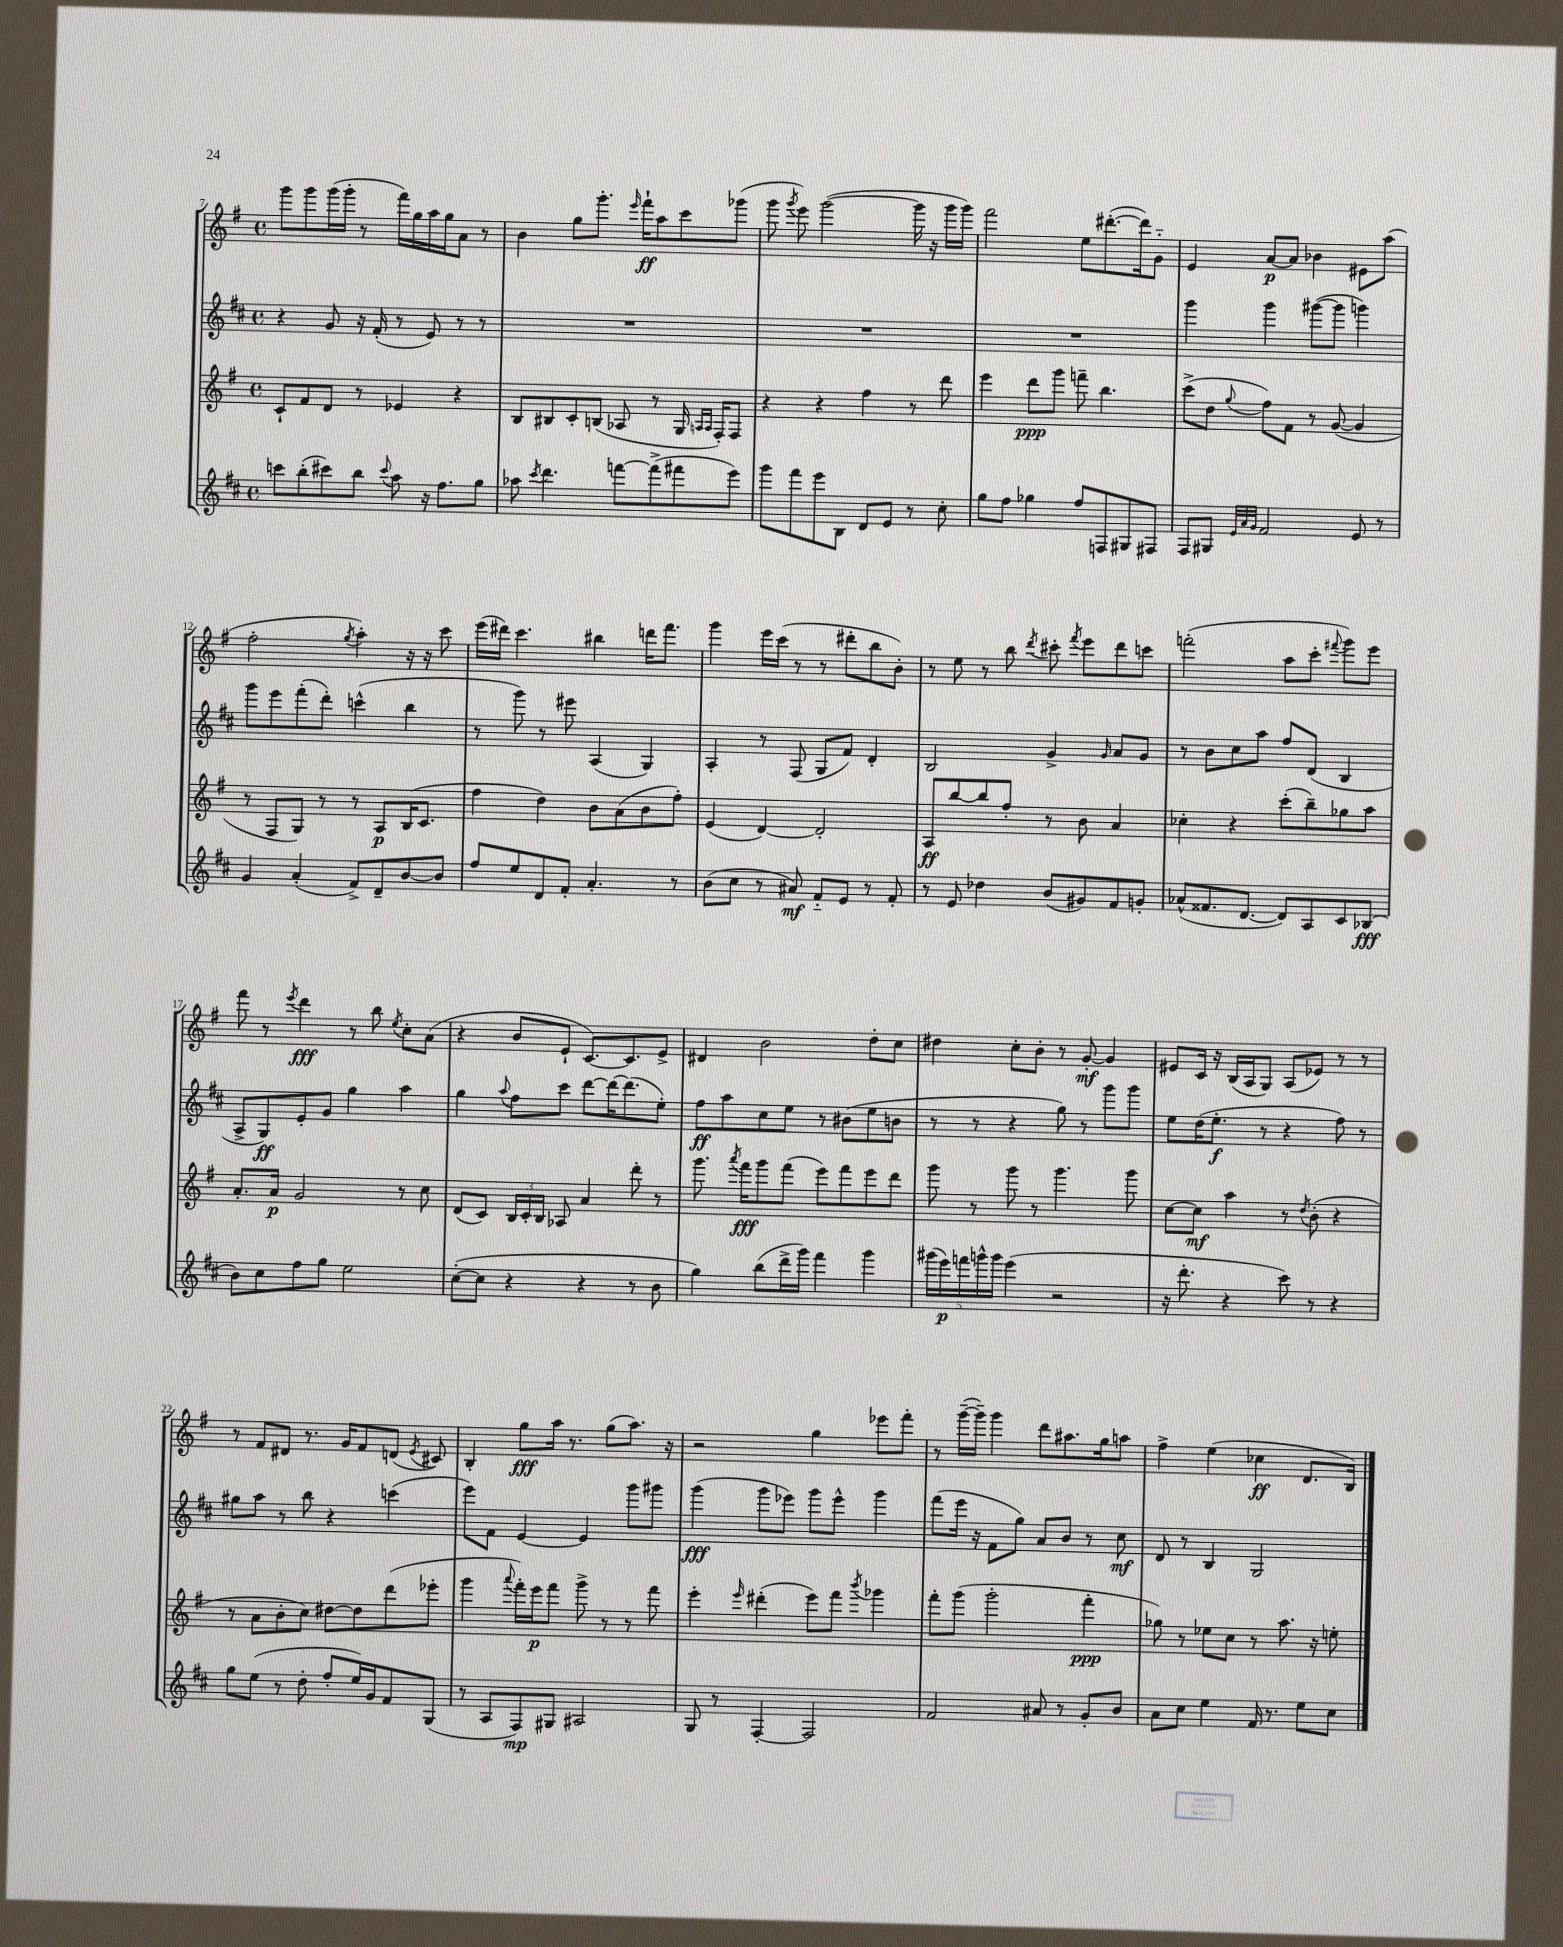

**kern	**kern	**kern	**kern
*staff4	*staff3	*staff2	*staff1
*clefG2	*clefG2	*clefG2	*clefG2
*k[f#c#]	*k[f#]	*k[f#c#]	*k[f#]
*M4/4	*M4/4	*M4/4	*M4/4
*met(c)	*met(c)	*met(c)	*met(c)
8ccc	8c`	4r	8ggg
(8bb'	8f#	.	8ggg
8ccc#)	8d	8g	(16ggg
.	.	.	16ggg'
8bb	8r	16r	8r
.	.	(16f#'	.
8qqccc#	.	.	.
8aa	4e-	8r	16fff#)
.	.	.	16gg
16r	.	8e)	16aa
8.ff#	.	.	16gg
.	4r	8r	8a
8gg	.	8r	8r
=	=	=	=
8aa-	8B	1r	4b
8qccc#	.	.	.
4.ddd	8B#	.	.
.	8c'	.	8gg
.	(8B	.	8.ggg'
[8fff	8A-	.	.
.	.	.	16qqeee
.	.	.	16fff#`
(8fff^]	8r	.	8aa
8fff#	16G	.	8ccc
.	16qqA	.	.
.	16qqA	.	.
.	16F#')	.	.
8eee)	8F#	.	(8ggg-
=	=	=	=
8ggg	4r	1r	8ggg
.	.	.	8qggg
8fff#	.	.	8eee)
8eee	4r	.	([2ggg
8B	.	.	.
8d	4ff#	.	.
8e	.	.	.
8r	8r	.	16ggg]
.	.	.	16r
8cc#'	8ddd	.	16ggg
.	.	.	16ggg)
=	=	=	=
8gg	4eee	1r	2fff#
8ff#	.	.	.
4gg-	8ddd	.	.
.	8ggg	.	.
8ff#	8fff~	.	8ee
8F	4.bb	.	([8.ddd#'
8G#	.	.	.
.	.	.	16ddd#])
8F#	.	.	8g'~
=	=	=	=
8F#	(8ccc^	4ggg	4e
8G#	8dd	.	.
32qqe	.	.	.
32qqa	.	.	.
32qqg	8qqgg	.	.
2f#	8ff#)	4ggg	[8a
.	8f#	.	8a]
.	8r	([8ggg#	4b-
.	([8g	8ggg#]	.
8e	4g]	4ggg)	8e#
8r	.	.	(8aa
=	=	=	=
4g	8r	8ggg	2ff#'
.	8F#	8eee	.
(4a'	8G)	(8fff#'	.
.	8r	8ddd')	.
.	.	.	8qgg
8f#^)	8r	(4ccc^^	4aa')
8d~	8A	.	.
[8b	(16B	4bb	16r
.	8.c	.	16r
8b]	.	.	8ccc
=	=	=	=
8ff#	4ff#	8r	(16eee
.	.	.	16ddd#)
8ee	.	8ggg)	4.ccc
8d	4dd)	8r	.
8f#'	.	8eee#	.
4.a'	8b	(4A	4bb#
.	(8a	.	.
.	8b	4G)	16ddd
.	.	.	8.fff#
8r	8ff#')	.	.
=	=	=	=
(8b	(4e	4A'	4ggg
8cc#	.	.	.
8r	[4d)	8r	16eee
.	.	.	(16ccc
8a#)	.	(8F#	8r
8f#'~	2d']	8G	8r
8e	.	8f#)	8ddd#'
8r	.	4d'	8bb
8f#'	.	.	8b')
=	=	=	=
8r	8A	2B	8r
8e	[8bb	.	8ee
4dd-	8bb]	.	8r
.	8ff#'	.	8bb
.	.	.	8qddd
(8b	8r	4g^	8ccc#'
.	.	.	8qfff#
8g#)	8b	.	8eee
.	.	16qqg	.
8f#	4a	8a	8ddd
8g'	.	8g	8ccc
=	=	=	=
(8a-^^	4cc-'	8r	(2fff'
8.f##	.	8b	.
.	4r	8cc#	.
[8.d	.	.	.
.	.	8aa	.
8d])	(8ccc'	8ff#	8aa
8A	8bb~)	(8d	8ccc'
.	.	.	8qqfff#
8c#	8gg-	4B	8ggg)
(8B-	8aa	.	8eee
=	=	=	=
8b)	8.a'	8A^	8fff#
8cc#	.	8G)	8r
.	16a	.	.
.	.	.	8qeee
8ff#	2g	8e'	4ddd
8gg	.	8g	.
2ee	.	4gg	8r
.	.	.	8bb
.	.	.	8qee
.	8r	4aa	8cc'
.	8cc	.	(8a
=	=	=	=
([8cc#'	(8d	4gg	4r
8cc#]	8c)	.	.
.	.	8qqaa	.
4r	24B	8ff#	8b
.	24c'	.	.
.	24B	.	.
.	8A-	8ccc#	8e`
4r	4a	[8ddd	[8.c)
.	.	16ddd_	.
.	.	(8.ddd]	8.c]
8r	8ddd'	.	.
8b	8r	8ee')	8e^
=	=	=	=
4gg)	8.ggg	8ff#	4d#
.	.	8aa	.
.	8qaaa	.	.
.	16fff#	.	.
(8bb	8ggg	8cc#	2b
16ddd^	(8fff#	8ee	.
16ggg)	.	.	.
4fff#	8eee)	8r	.
.	8fff#	(8b#	.
4ggg	8eee	8ee	8dd'
.	8ddd	8b	8cc
=	=	=	=
(20ggg#	8ggg	8r	4dd#
20eee)	.	.	.
20fff	.	.	.
.	8r	8r	.
20ggg^^	.	.	.
20ggg	.	.	.
(4eee	8ggg	4r	8cc'
.	8r	.	8b'
2r	4.ggg	8gg)	8r
.	.	8r	[8g'
.	.	8ggg	4g]
.	8ggg	8ggg	.
=	=	=	=
16r	[8cc	8ee	8e#
8.ddd'	.	.	.
.	8cc]	(16dd	16c
.	.	8.ee'	16r
4r	4aa	.	(16B
.	.	.	16A
.	.	8r	8G)
8ccc#)	8r	4r	(8A
.	8qdd	.	.
8r	(8b'	.	8e-)
4r	4r	8ff#)	8r
.	.	8r	8r
=	=	=	=
8gg	8r	8gg#	8r
(8ee	8a	8aa	8f#
8r	8b'	8r	8d#
8dd'	8cc)	8bb	8.r
8ff#'	[8dd#	4r	.
.	.	.	16g
16ee)	8dd#]	.	8f#
16g	.	.	.
8f#	(8ddd	(4ccc	(8d
.	.	.	8qe
(8G	8eee-'	.	8c#)
=	=	=	=
8r	4ggg	8eee)	4B'
8A	.	8f#	.
.	8qqaaa	.	.
8F#)	16fff#')	[4e	8gg
.	16eee	.	.
8G#	8fff#	.	16aa
.	.	.	8.r
2A#	8ggg^	4e]	.
.	8r	.	(8gg
.	8r	8ggg	8.aa)
.	8fff#	8ggg#	.
.	.	.	16r
=	=	=	=
8G	4eee'	(4ggg	2r
8r	.	.	.
.	16qqeee	.	.
[4F#'	(4ddd#'	8ggg	.
.	.	8eee-)	.
2F#]	8eee)	8ggg	4gg
.	8fff#	8eee-^^	.
.	8qbbb	.	.
.	4ggg-	4ggg	8eee-
.	.	.	8fff#'
=	=	=	=
2f#	8fff#'	(8fff#	8r
.	(8ggg	16eee	([16ggg~
.	.	16r	16ggg~])
.	2ggg'	8f#	4ggg
.	.	8gg)	.
8a#	.	8a	8ddd
8r	.	8b	8.aa#
8g'	4fff#'	8r	.
.	.	.	16gg
8b	.	8cc#	8aa
=	=	=	=
8a	8gg-)	8d	4ff#^
8cc#	8r	8r	.
4ee	8ee-	4B	(4ee
.	8cc	.	.
16f#	8r	2G	4cc-
8.r	.	.	.
.	8.aa	.	.
8ee	.	.	8.d
.	16r	.	.
8cc#	8ee'	.	.
.	.	.	16B)
==	==	==	==
*-	*-	*-	*-
